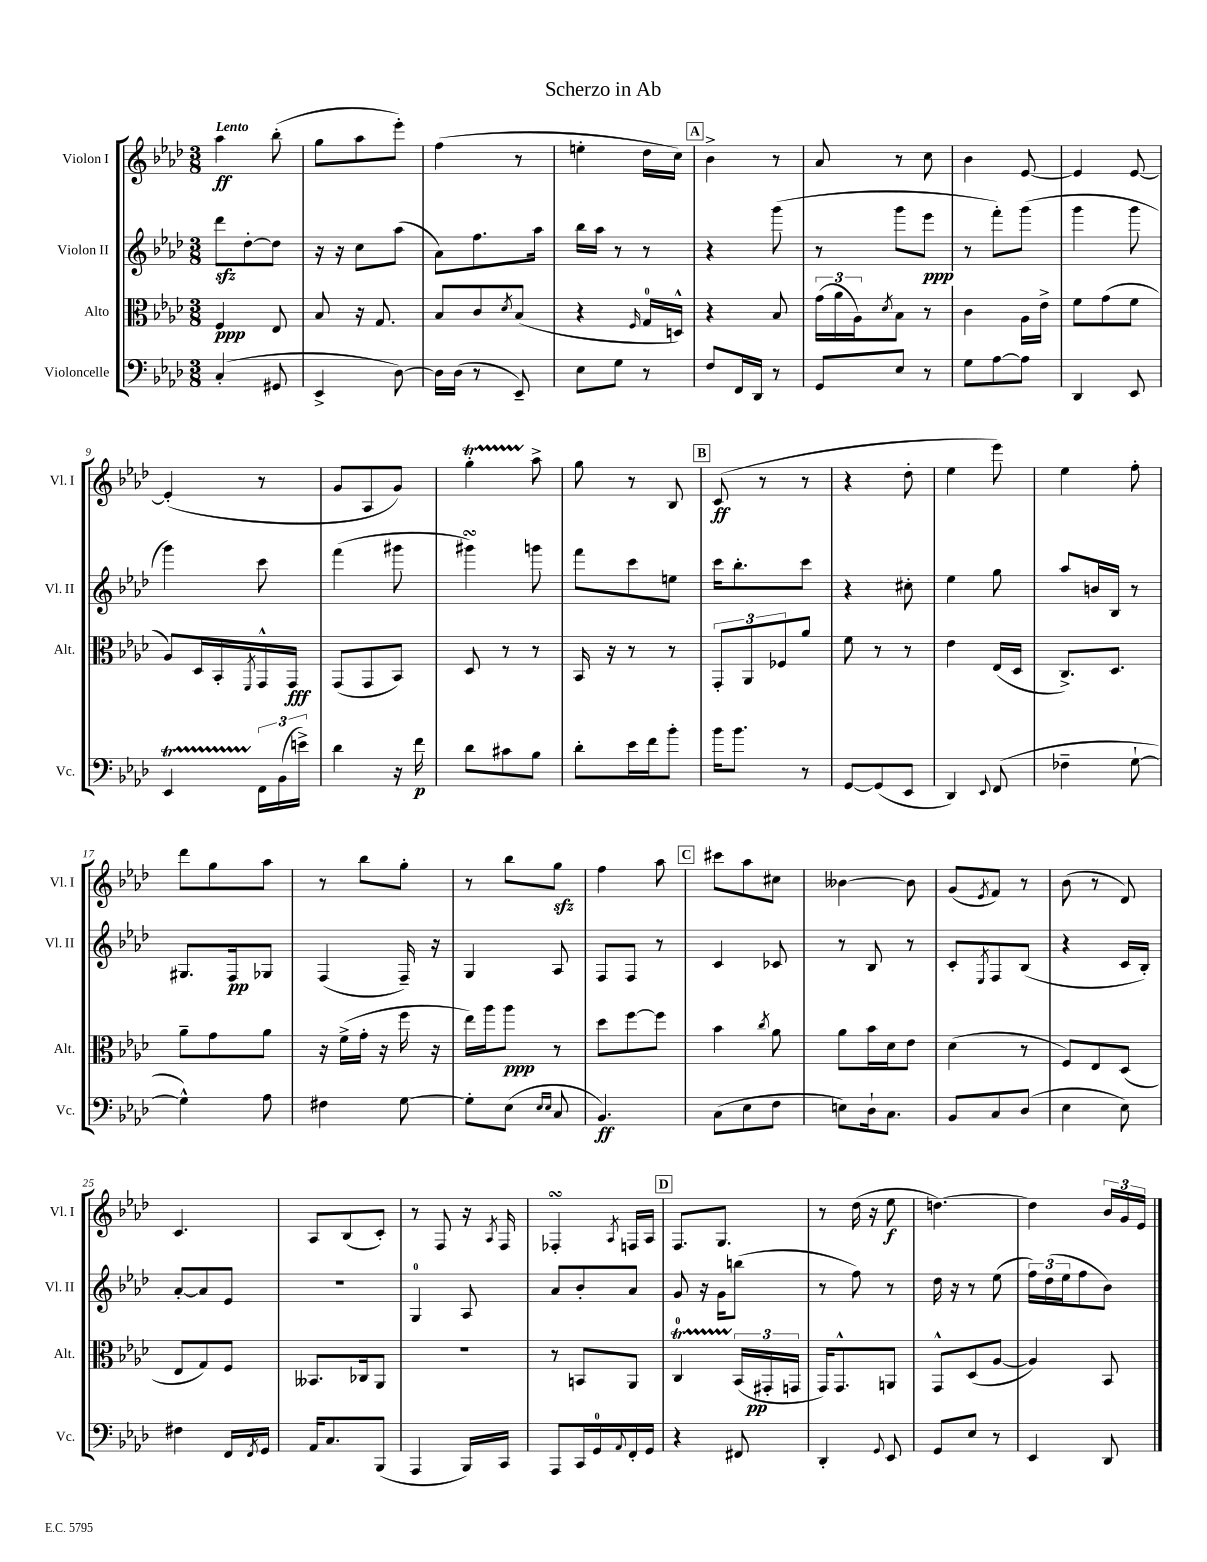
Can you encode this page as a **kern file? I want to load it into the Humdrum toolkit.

**kern	**kern	**kern	**kern
*staff4	*staff3	*staff2	*staff1
*clefF4	*clefC3	*clefG2	*clefG2
*k[b-e-a-d-]	*k[b-e-a-d-]	*k[b-e-a-d-]	*k[b-e-a-d-]
*M3/8	*M3/8	*M3/8	*M3/8
(4C'	4F	8ddd-	4aa-
.	.	[8dd-'	.
8GG#	8E-	8dd-]	(8bb-'
=	=	=	=
4EE-^	8B-	16r	8gg
.	.	16r	.
.	16r	8cc	8aa-
.	8.G	.	.
[8D-)	.	(8aa-	8eee-')
=	=	=	=
16D-]	8B-	8a-)	(4ff
(16D-	.	.	.
8r	8c	8.ff	.
.	8qd-	.	.
8EE-~)	(8B-	.	8r
.	.	16aa-	.
=	=	=	=
8E-	4r	16bb-	4ee'
.	.	16aa-	.
8G	.	8r	.
.	16qqF	.	.
8r	16G	8r	16dd-
.	16D^^)	.	16cc)
=	=	=	=
8F	4r	4r	4b-^
16FF	.	.	.
16DD-	.	.	.
8r	8B-	(8ggg	8r
=	=	=	=
8GG	(24g	8r	8a-
.	24a-	.	.
.	24A-)	.	.
.	8qd-	.	.
8E-	8B-	8ggg	8r
8r	8r	8eee-	8cc
=	=	=	=
8G	4c	8r	4b-
[8A-	.	8fff')	.
8A-]	16A-	(8ggg	[8e-
.	16e-^	.	.
=	=	=	=
4DD-	8f	4ggg	4e-]
.	(8g	.	.
8EE-	8f	8ggg	[8e-
=	=	=	=
4EE-	8A-)	4ggg)	(4e-']
.	16D-	.	.
.	16BB-'	.	.
.	8qFF	.	.
24FF	16GG^^	8ccc	8r
(24BB-	.	.	.
.	16GG	.	.
24e^)	.	.	.
=	=	=	=
4d-	(8GG	(4fff	8g
.	8GG	.	8A-
16r	8BB-)	8ggg#	8g)
16f	.	.	.
=	=	=	=
8d-	8D-	4ggg#)	4gg'
8c#	8r	.	.
8B-	8r	8ggg	8aa-^
=	=	=	=
8d-'	16BB-	8fff	8gg
.	16r	.	.
16e-	8r	8ccc	8r
16f	.	.	.
8b-'	8r	8ee	8B-
=	=	=	=
16b-	12GG'	16ccc	(8c
8.b-	.	8.bb-'	.
.	12AA-	.	.
.	.	.	8r
.	12F-	.	.
8r	8a-	8ccc	8r
=	=	=	=
[8GG	8f	4r	4r
(8GG]	8r	.	.
8EE-	8r	8cc#'	8dd-'
=	=	=	=
4DD-)	4e-	4ee-	4ee-
8qqEE-	.	.	.
(8FF	(16E-	8gg	8eee-)
.	16D-	.	.
=	=	=	=
4F-~	8.C^)	8aa-	4ee-
.	.	16b	.
.	8.D-	16B-	.
[8G`	.	8r	8ff'
=	=	=	=
4G^^])	8a-~	8.G#	8ddd-
.	8g	.	8gg
.	.	16F	.
8A-	8a-	8G-	8aa-
=	=	=	=
4F#	16r	(4F	8r
.	(16f^	.	.
.	16g'	.	8bb-
.	16r	.	.
[8G	16ff	16F~)	8gg'
.	16r	16r	.
=	=	=	=
8G']	16ee-)	4G	8r
.	16aa-	.	.
(8E-	8aa-	.	8bb-
16qqE-	.	.	.
16qqE-	.	.	.
8C	8r	8A-	8gg
=	=	=	=
4.BB-)	8dd-	8F	4ff
.	[8ff	8F	.
.	8ff]	8r	8aa-
=	=	=	=
(8C	4b-	4c	8ccc#
8E-	.	.	8aa-
.	8qcc	.	.
8F	8a-	8c-	8cc#
=	=	=	=
8E)	8a-	8r	[4b--
16D-`	16b-	8B-	.
8.C	16d-	.	.
.	8e-	8r	8b--]
=	=	=	=
8BB-	(4d-	8c'	(8g
.	.	8qE-	8qe-
8C	.	8F	8f)
(8D-	8r	(8B-	8r
=	=	=	=
4E-	8F)	4r	(8b-
.	8E-	.	8r
8E-)	(8D-	16c	8d-)
.	.	16B-')	.
=	=	=	=
4F#	8E-	[8a-'	4.c
.	8G)	8a-]	.
16FF	8F	8e-	.
8qFF	.	.	.
16GG	.	.	.
=	=	=	=
16AA-	8.BB--	4.r	8A-
8.C	.	.	.
.	.	.	(8B-
.	16C-	.	.
(8BBB-	8AA-	.	8c')
=	=	=	=
4AAA-	4.r	4G	8r
.	.	.	8F
16BBB-)	.	8A-	16r
.	.	.	8qA-
16CC	.	.	16F
=	=	=	=
8AAA-	8r	8a-	4F-'
16CC	8BB	8b-'	.
16GG	.	.	.
8qqAA-	.	.	8qA-
16FF'	8AA-	8a-	16F
16GG	.	.	16A-
=	=	=	=
4r	4C	8g	8.F
.	.	16r	.
.	.	16g	8.G
8FF#	(24BB-	(8bb	.
.	24GG#'	.	.
.	24GG	.	.
=	=	=	=
4DD-'	16GG)	8r	8r
.	8.GG^^	.	.
.	.	8ff)	(16dd-
.	.	.	16r
8qqGG	.	.	.
8EE-	8AA	8r	8ee-
=	=	=	=
8GG	8GG^^	16dd-	[4.dd)
.	.	16r	.
8E-	(8D-	8r	.
8r	[8A-	(8ee-	.
=	=	=	=
4EE-	4A-])	24ff)	4dd]
.	.	(24dd-	.
.	.	24ee-	.
.	.	8ff	.
8DD-	8BB-	8b-)	24b-
.	.	.	24g
.	.	.	24e-
==	==	==	==
*-	*-	*-	*-
